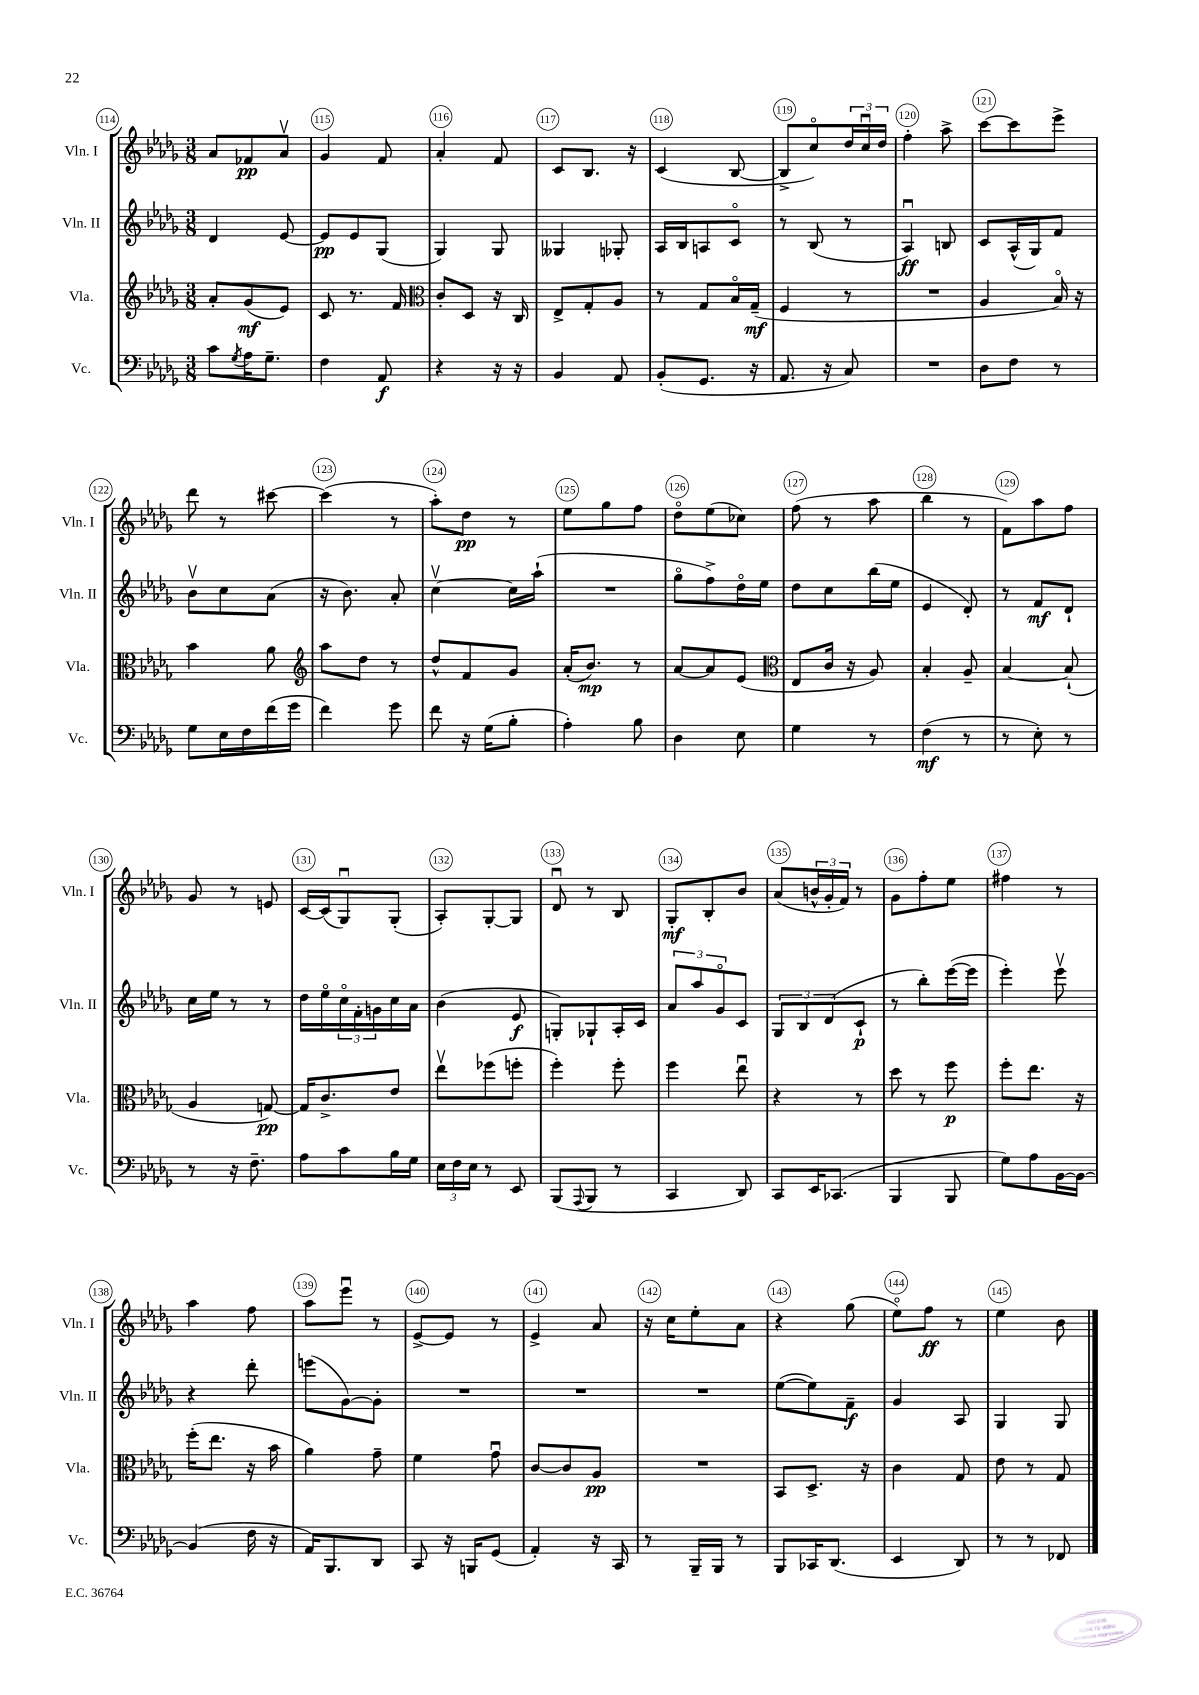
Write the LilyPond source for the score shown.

<<
\new StaffGroup <<
\new Staff = "s0" \with { instrumentName = "Vln. I" shortInstrumentName = "Vln. I" } {
    \clef treble \key des \major \numericTimeSignature \time 3/8
    aes'8 fes'8\pp aes'8\upbow |
    ges'4 f'8 |
    aes'4-. f'8 |
    c'8 bes8. r16 |
    c'4( bes8~ |
    bes8-> c''8\flageolet) \tuplet 3/2 { des''16 c''16\downbow des''16 } |
    f''4-. aes''8-> |
    c'''8~ c'''8 ees'''8-> |
    des'''8 r8 cis'''8~ |
    cis'''4( r8 |
    aes''8-.) des''8\pp r8 |
    ees''8 ges''8 f''8 |
    des''8\flageolet ees''8( ces''8) |
    f''8( r8 aes''8 |
    bes''4 r8 |
    f'8) aes''8 f''8 |
    ges'8 r8 e'8 |
    c'16~ c'16( ges8\downbow) ges8-.( |
    aes8-.) ges8~-. ges8 |
    des'8\downbow r8 bes8 |
    ges8-.\mf bes8-. bes'8 |
    aes'8( \tuplet 3/2 { b'16-^ ges'16-. f'16) } r8 |
    ges'8 f''8-. ees''8 |
    fis''4 r8 |
    aes''4 f''8 |
    aes''8 ees'''8\downbow r8 |
    ees'8~-> ees'8 r8 |
    ees'4-> aes'8 |
    r16 c''16 ees''8-. aes'8 |
    r4 ges''8( |
    ees''8\flageolet) f''8\ff r8 |
    ees''4 bes'8 \bar "|." |
}
\new Staff = "s1" \with { instrumentName = "Vln. II" shortInstrumentName = "Vln. II" } {
    \clef treble \key des \major \numericTimeSignature \time 3/8
    des'4 ees'8~ |
    ees'8\pp ees'8 ges8( |
    ges4) ges8 |
    geses4 ges8-. |
    aes16 bes16 a8 c'8\flageolet |
    r8 bes8( r8 |
    aes4\downbow\ff) b8 |
    c'8 aes16-^( ges16) f'8 |
    bes'8\upbow c''8 aes'8( |
    r16 bes'8.) aes'8-. |
    c''4~\upbow c''16 aes''16-!( |
    R4. |
    ges''8\flageolet f''8->) des''16\flageolet ees''16 |
    des''8 c''8 bes''16( ees''16 |
    ees'4 des'8-.) |
    r8 f'8\mf des'8-! |
    c''16 ees''16 r8 r8 |
    des''16 ees''16\flageolet \tuplet 3/2 { c''16\flageolet f'16-. g'16 } c''16 aes'16 |
    bes'4( ees'8\f |
    g8-.) ges8-! aes16-. c'16 |
    \tuplet 3/2 { aes'8 aes''8 ges'8\flageolet } c'8 |
    \tuplet 3/2 { ges8 bes8 des'8( } c'8-!\p |
    r8 bes''8-.) ees'''16~( ees'''16 |
    ees'''4-.) ees'''8\upbow |
    r4 des'''8-. |
    e'''8( ges'8~) ges'8-. |
    R4. |
    R4. |
    R4. |
    ees''8~( ees''8) f'8--\f |
    ges'4 aes8 |
    ges4 ges8 \bar "|." |
}
\new Staff = "s2" \with { instrumentName = "Vla." shortInstrumentName = "Vla." } {
    \clef treble \key des \major \numericTimeSignature \time 3/8
    aes'8-. ges'8\mf( ees'8) |
    c'8 r8. f'16 |
    \clef alto c'8-. des8 r16 c16 |
    ees8-> ges8-. aes8 |
    r8 ges8 bes16\flageolet ges16--\mf( |
    f4 r8 |
    R4. |
    aes4 bes16\flageolet) r16 |
    bes'4 aes'8 |
    \clef treble aes''8 des''8 r8 |
    des''8-^ f'8 ges'8 |
    aes'16-.( bes'8.\mp) r8 |
    aes'8~ aes'8 ees'8( |
    \clef alto ees8 c'16 r16 aes8) |
    bes4-. aes8-- |
    bes4~ bes8-!( |
    aes4 g8~\pp) |
    g16 c'8.-> ees'8 |
    ees''8\upbow fes''8( f''8-. |
    f''4-.) f''8-. |
    f''4 ees''8\downbow |
    r4 r8 |
    des''8 r8 f''8\p |
    f''8-. ees''8. r16 |
    f''16-.( ees''8. r16 bes'16 |
    aes'4) ges'8-- |
    f'4 ges'8\downbow |
    c'8~ c'8 aes8\pp |
    R4. |
    bes,8 des8.-> r16 |
    c'4 ges8 |
    ees'8 r8 ges8 \bar "|." |
}
\new Staff = "s3" \with { instrumentName = "Vc." shortInstrumentName = "Vc." } {
    \clef bass \key des \major \numericTimeSignature \time 3/8
    c'8 \acciaccatura { ges8 } aes16 ges8.-- |
    f4 aes,8\f |
    r4 r16 r16 |
    bes,4 aes,8 |
    bes,8-.( ges,8. r16 |
    aes,8. r16 c8) |
    R4. |
    des8 f8 r8 |
    ges8 ees16 f16 f'16( ges'16 |
    f'4) ges'8 |
    f'8 r16 ges16( bes8-. |
    aes4-.) bes8 |
    des4 ees8 |
    ges4 r8 |
    f4\mf( r8 |
    r8 ees8-.) r8 |
    r8 r16 f8.-- |
    aes8 c'8 bes16 ges16 |
    \tuplet 3/2 { ees16 f16 ees16 } r8 ees,8 |
    bes,,8( \appoggiatura { aes,,8 } bes,,8 r8 |
    c,4 des,8) |
    c,8 ees,16 ces,8.( |
    bes,,4 bes,,8 |
    ges8) aes8 bes,16~ bes,16~ |
    bes,4( f16 r16 |
    aes,16) bes,,8. des,8 |
    c,8 r16 b,,16 ges,8( |
    aes,4-.) r16 c,16 |
    r8 bes,,16-- bes,,16 r8 |
    bes,,8 ces,16 des,8.( |
    ees,4 des,8) |
    r8 r8 fes,8 \bar "|." |
}
>>
>>
\layout { \context { \Score currentBarNumber = #114 \override BarNumber.break-visibility = ##(#f #t #t) barNumberVisibility = #all-bar-numbers-visible \override BarNumber.stencil = #(make-stencil-circler 0.1 0.3 ly:text-interface::print) } }
